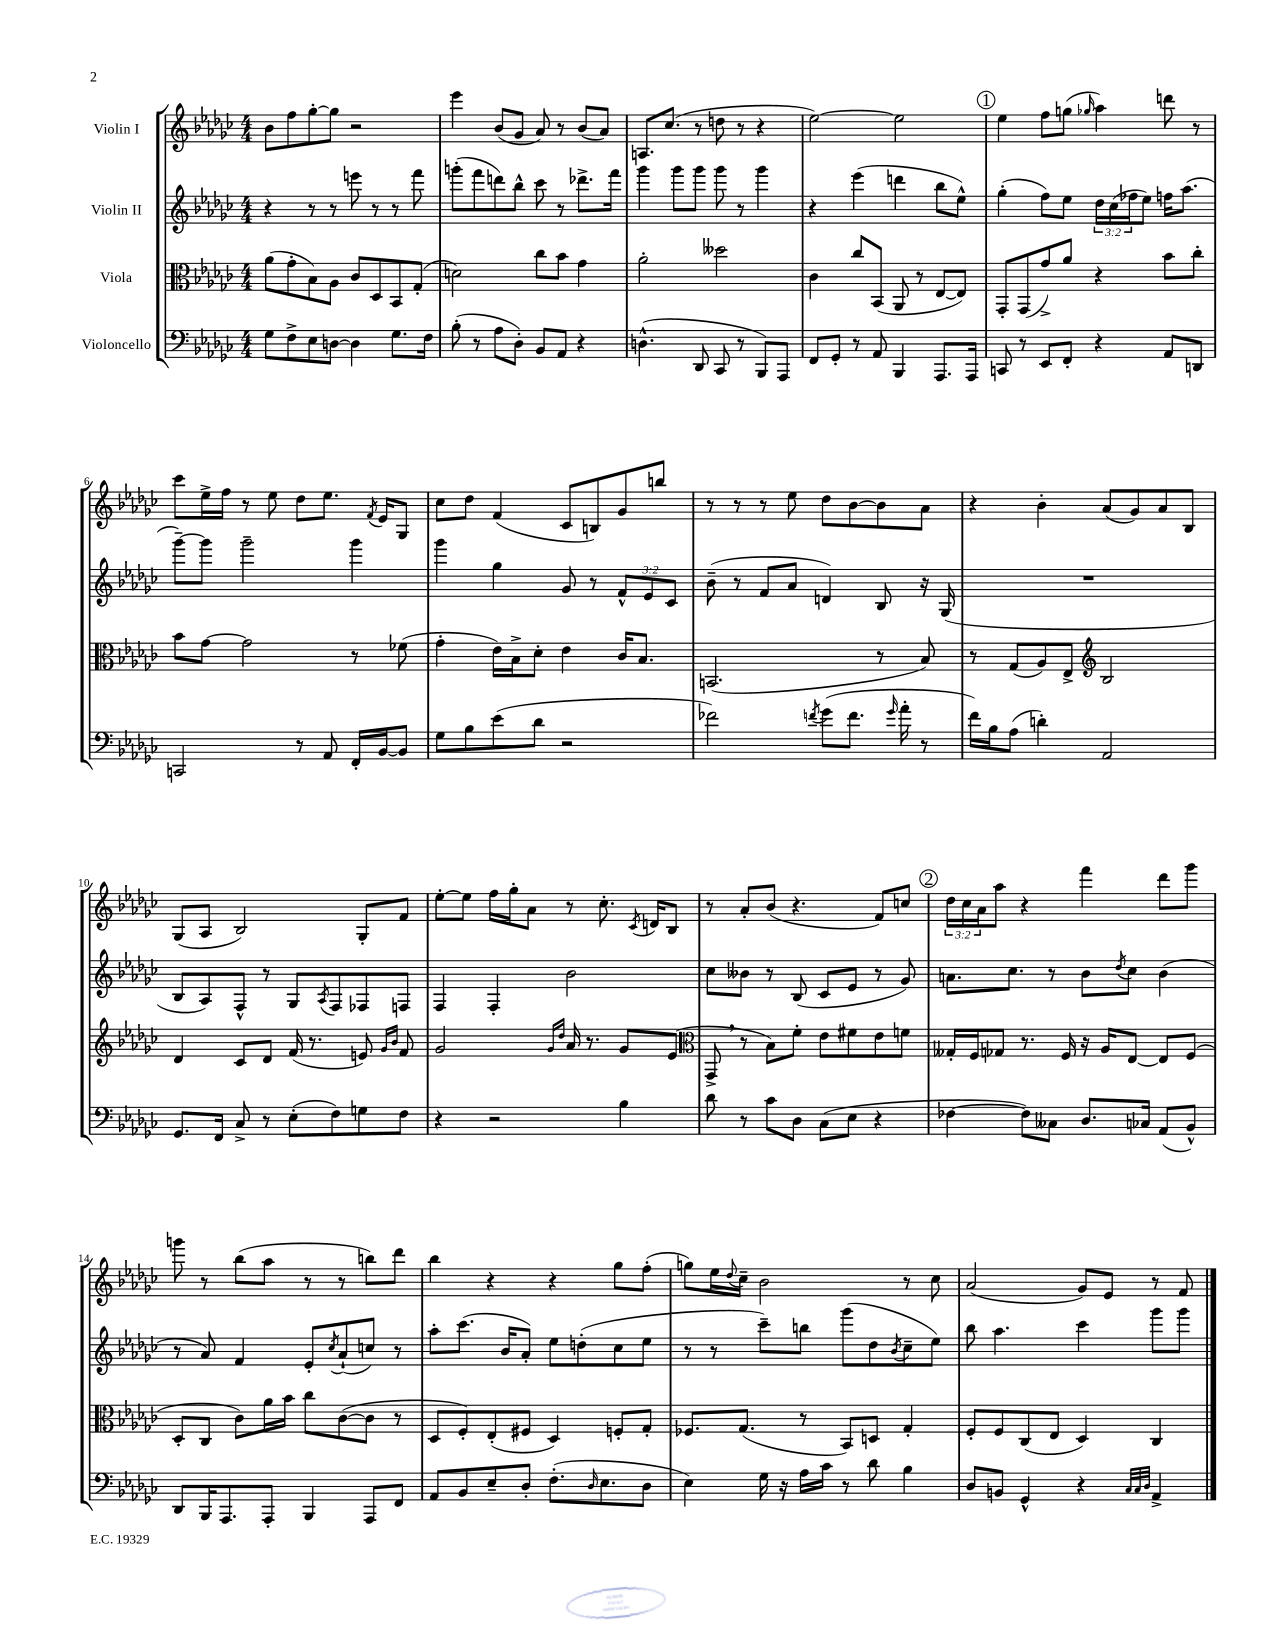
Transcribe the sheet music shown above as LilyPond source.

<<
\new StaffGroup <<
\new Staff = "s0" \with { instrumentName = "Violin I" } {
    \clef treble \key ges \major \numericTimeSignature \time 4/4 \override Staff.TupletNumber.text = #tuplet-number::calc-fraction-text
    bes'8 f''8 ges''8~-. ges''8 r2 |
    ees'''4 bes'8( ges'8 aes'8) r8 bes'8( aes'8) |
    a8. ces''8.( r8 d''8 r8 r4 |
    ees''2~) ees''2 |
    \mark \markup { \circle "1" } ees''4 f''8 g''8( \grace { ges''16 } aes''4) d'''8 r8 |
    ces'''8 ees''16-> f''16 r8 ees''8 des''8 ees''8. \acciaccatura { f'8 } ees'16 ges8 |
    ces''8 des''8 f'4( ces'8 b8) ges'8 b''8 |
    r8 r8 r8 ees''8 des''8 bes'8~ bes'8 aes'8 |
    r4 bes'4-. aes'8( ges'8) aes'8 bes8 |
    ges8( aes8 bes2) ges8-. f'8 |
    ees''8~-. ees''8 f''16 ges''16-. aes'8 r8 ces''8.-. \acciaccatura { ces'8 } d'16 bes8 |
    r8 aes'8-. bes'8( r4. f'8) c''8 |
    \mark \markup { \circle "2" } \tuplet 3/2 { des''16 ces''16 aes'16 } aes''8 r4 f'''4 des'''8 ges'''8 |
    g'''8 r8 bes''8( aes''8 r8 r8 b''8) des'''8 |
    bes''4 r4 r4 ges''8 f''8-.( |
    g''8) ees''16 \appoggiatura { des''8 } ces''16-- bes'2 r8 ces''8 |
    aes'2( ges'8) ees'8 r8 f'8 \bar "|." |
}
\new Staff = "s1" \with { instrumentName = "Violin II" } {
    \clef treble \key ges \major \numericTimeSignature \time 4/4 \override Staff.TupletNumber.text = #tuplet-number::calc-fraction-text
    r4 r8 r8 e'''8 r8 r8 f'''8 |
    g'''8-.( f'''8 d'''8) bes''8-^ ces'''8 r8 des'''8.-> f'''16 |
    ges'''4 ges'''8 ges'''8 ges'''8 r8 ges'''4 |
    r4 ees'''4( d'''4 bes''8 ees''8-^) |
    \mark \markup { \circle "1" } ges''4-.( f''8) ees''8 \tuplet 3/2 { des''16 ces''16( fes''16 } ees''8) f''16 aes''8.( |
    ges'''8~--) ges'''8 ges'''2-- ges'''4 |
    ges'''4 ges''4 ges'8 r8 \tuplet 3/2 { f'8-^ ees'8 ces'8 } |
    bes'8--( r8 f'8 aes'8 d'4) bes8 r16 ges16( |
    R1 |
    bes8 aes8) f8-^ r8 ges8 \acciaccatura { aes8 } f8 fes8 f8 |
    f4 f4-. bes'2 |
    ces''8 beses'8 r8 bes8( ces'8 ees'8 r8 ges'8) |
    \mark \markup { \circle "2" } a'8. ces''8. r8 bes'8 \acciaccatura { des''8 } ces''8 bes'4( |
    r8 aes'8) f'4 ees'8-. \acciaccatura { ces''8 } aes'8-!( c''8) r8 |
    aes''8-. ces'''8.( bes'16 aes'8-.) ees''8 d''8-.( ces''8 ees''8 |
    r8 r8 ces'''8--) b''8 ges'''8( des''8 \acciaccatura { bes'8 } ces''8-- ees''8) |
    bes''8 aes''4. ces'''4 ges'''8 ges'''8 \bar "|." |
}
\new Staff = "s2" \with { instrumentName = "Viola" } {
    \clef alto \key ges \major \numericTimeSignature \time 4/4
    aes'8( ges'8-. bes8) aes8 ces'8 des8 bes,8 ges8-.( |
    d'2) ces''8 bes'8 ges'4 |
    aes'2-. deses''2 |
    ces'4 ces''8 bes,8( aes,8 r8 ees8~ ees8) |
    \mark \markup { \circle "1" } ges,8-. ges,8( ges'8->) aes'8 r4 bes'8 ces''8-. |
    bes'8 ges'8~ ges'2 r8 fes'8( |
    ges'4-. ees'16) bes16-> des'8-. ees'4 ces'16 bes8. |
    b,2.( r8 bes8) |
    r8 ges8( aes8) ees8-> \clef treble bes2 |
    des'4 ces'8 des'8 f'16( r8. e'8) \grace { ges'16 bes'16 } f'8 |
    ges'2 \grace { ges'16 des''16 } aes'16 r8. ges'8 ees'8( |
    \clef alto ges,8-> \breathe r8 bes8) f'8-. ees'8 fis'8 ees'8 f'8 |
    \mark \markup { \circle "2" } geses16-. f16 ges8 r8. f16 r16 aes16 ees8~ ees8 f8( |
    des8-. ces8 ces'8) aes'16 bes'16 ces''8 ces'8~( ces'8 r8 |
    des8 f8-.) ees8-.( fis8 des4) f8-. ges8-. |
    fes8. ges8.( r8 bes,8) d8 ges4-. |
    f8-. f8 ces8( ees8 des4) ces4 \bar "|." |
}
\new Staff = "s3" \with { instrumentName = "Violoncello" } {
    \clef bass \key ges \major \numericTimeSignature \time 4/4
    ges8 f8-> ees8 d8~ d4 ges8. f16 |
    bes8-.( r8 aes8 des8-.) bes,8 aes,8 r4 |
    d4.-^( des,8 ces,8 r8 bes,,8) aes,,8 |
    f,8 ges,8-. r8 aes,8 bes,,4 aes,,8. aes,,16 |
    \mark \markup { \circle "1" } c,8 r8 ees,8 f,8-. r4 aes,8 d,8 |
    c,2 r8 aes,8 f,16-. bes,16~ bes,8 |
    ges8 bes8 ees'8( des'8 r2 |
    fes'2) \acciaccatura { f'8 } ges'8( f'8. \grace { ges'16 } aes'16-. r8 |
    f'16) bes16 aes8( d'4-.) aes,2 |
    ges,8. f,16 ces8-> r8 ees8-.( f8) g8 f8 |
    r4 r2 bes4 |
    des'8 r8 ces'8 des8 ces8( ees8 r4 |
    \mark \markup { \circle "2" } fes4~ fes8) ceses8 des8. ces16 aes,8( bes,8-^) |
    des,8 bes,,16 aes,,8. aes,,8-. bes,,4 aes,,8 f,8 |
    aes,8 bes,8 ees8-- des8-. f8.-.( \grace { des16 } ees8. des8 |
    ees4) ges16 r16 aes16 ces'16 r8 des'8 bes4 |
    des8 b,8 ges,4-^ r4 \grace { ces32 ces32 des32 } aes,4-> \bar "|." |
}
>>
>>
